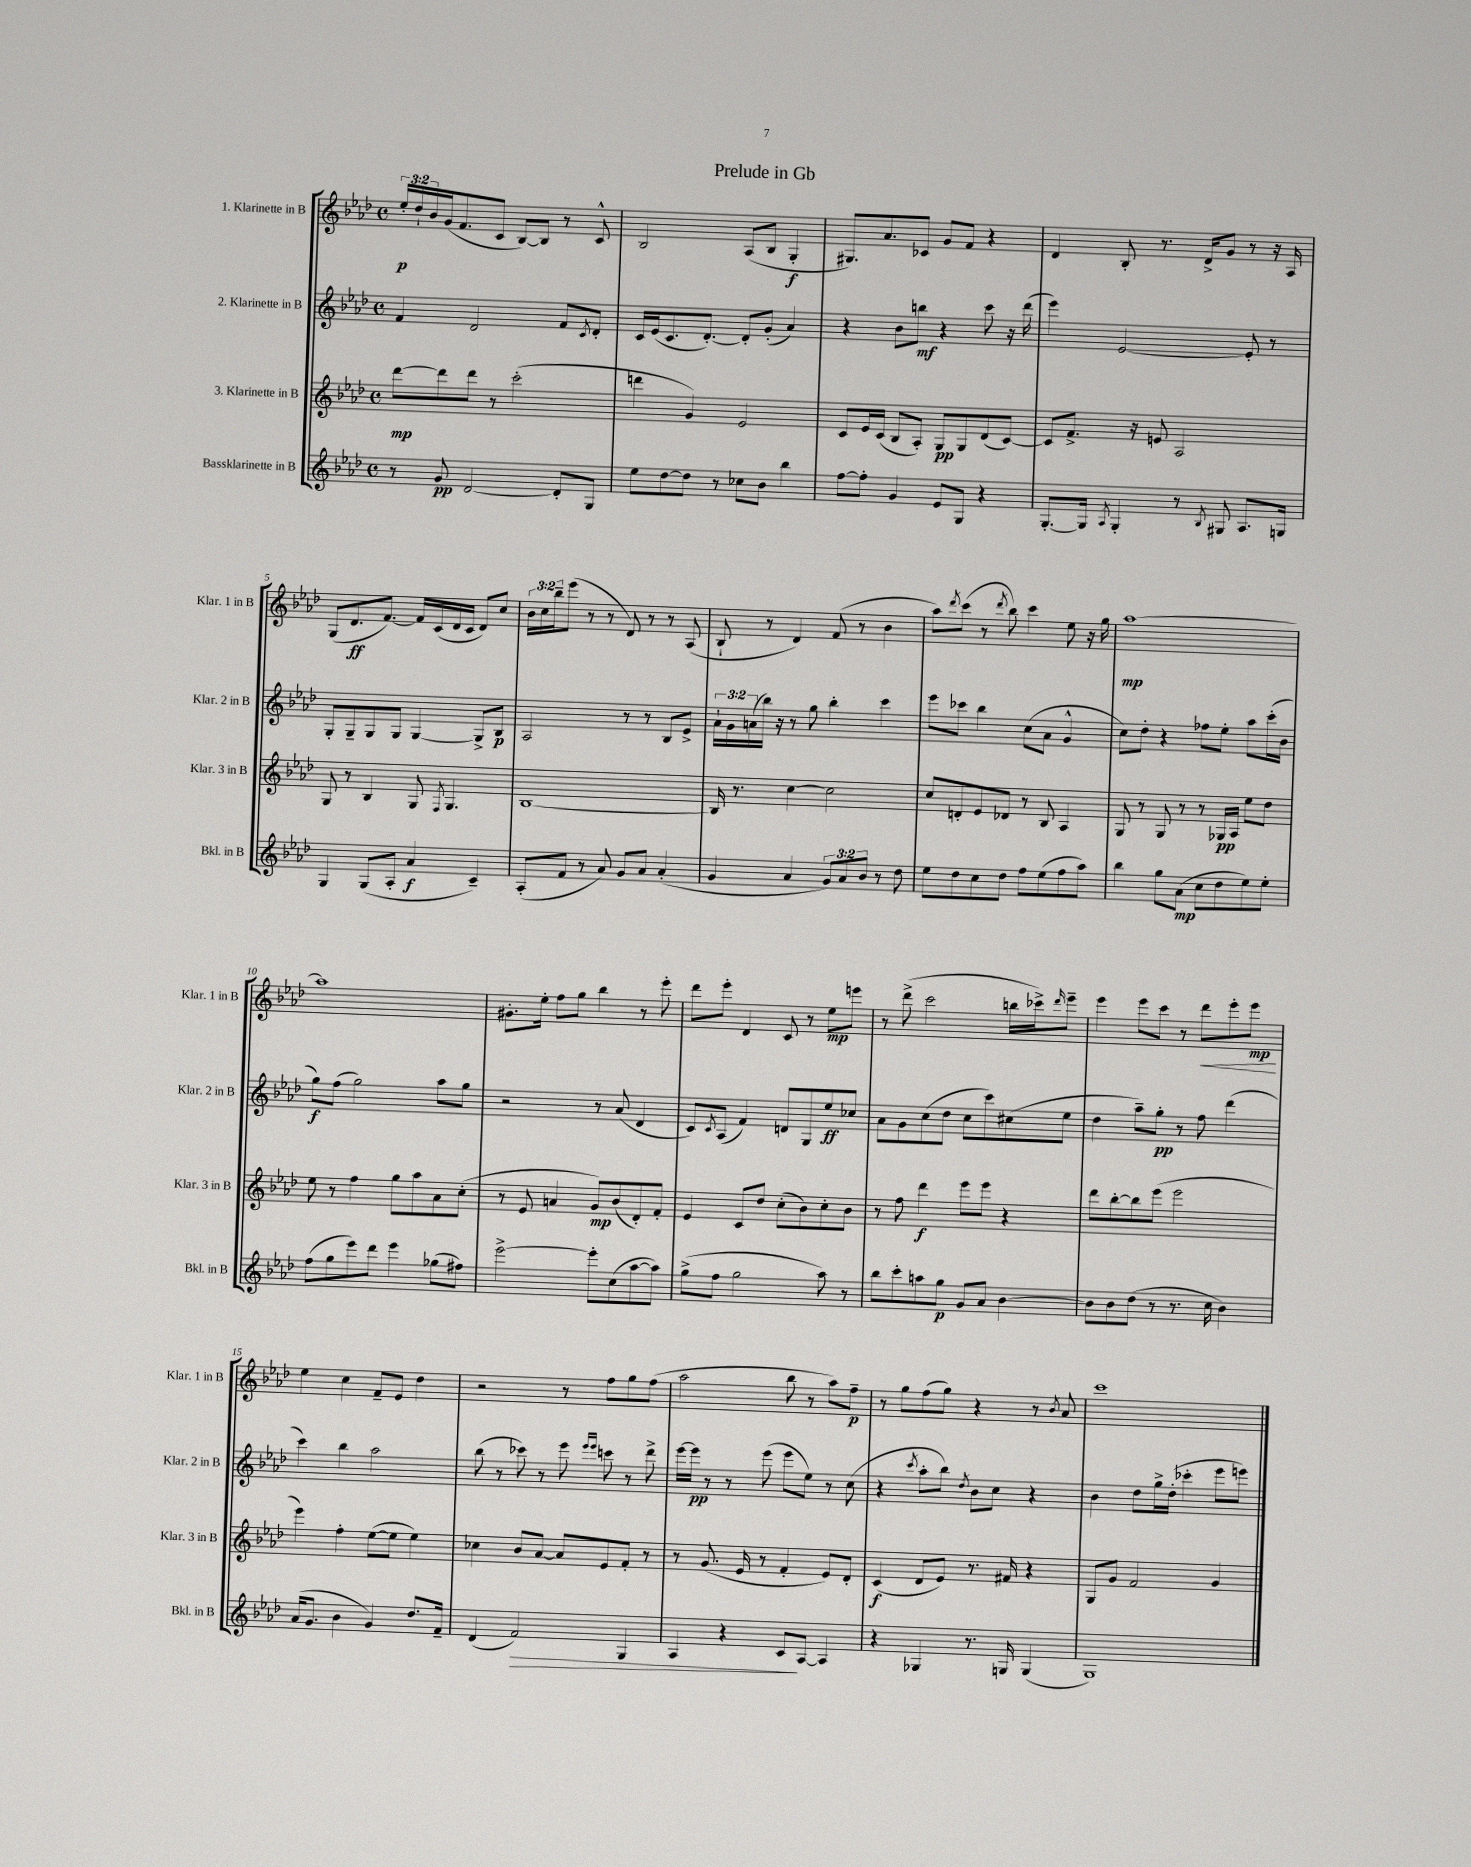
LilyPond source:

\header { title = "Prelude in Gb" }
<<
\new StaffGroup <<
\new Staff = "s0" \with { instrumentName = "1. Klarinette in B" shortInstrumentName = "Klar. 1 in B" } {
    \clef treble \key aes \major \defaultTimeSignature \time 4/4 \override Staff.TupletNumber.text = #tuplet-number::calc-fraction-text
    \tuplet 3/2 { ees''16-.\p des''16-! bes'16 } g'16( f'8. c'8 bes8~) bes8 r8 c'8-^ |
    bes2 aes8( bes8 g4-.\f |
    gis8.) aes'8. ces'8 g'8 f'8 r4 |
    des'4 bes8-. r8. des'16-> g'8 r8 r16 aes16 |
    g8( des'8.\ff f'8.~) f'16 c'16( des'16 c'16 des'8) c''8 |
    \tuplet 3/2 { bes'16 c''16 bes''16-- } ees'''8( r8 r8 des'8) r8 r8 aes8( |
    bes8-! r8 des'4) f'8( r8 bes'4 |
    aes''8) \acciaccatura { des'''8 } c'''8( r8 \acciaccatura { des'''8 } bes''8) c'''4 ees''8 r16 g''16 |
    aes''1~\mp |
    aes''1 |
    gis'8.-. ees''16-. f''8 g''8 bes''4 r8 ees'''8-. |
    des'''8 ees'''8-. des'4 c'8 r8 ees''8\mp e'''8 |
    r8 des'''8->( c'''2 b''16 ces'''16->) \grace { des'''16 } ees'''8-- |
    ees'''4 ees'''8 c'''8 r8 des'''8\< ees'''8-. ees'''8\mp\! |
    ees''4 c''4 f'8-- ees'8 des''4 |
    r2 r8 f''8 g''8 f''8( |
    aes''2 bes''8 r8 aes''8) f''8--\p |
    r8 g''8 f''8( g''8) r4 r8 \acciaccatura { bes'8 } aes'8 |
    c'''1 \bar "|." |
}
\new Staff = "s1" \with { instrumentName = "2. Klarinette in B" shortInstrumentName = "Klar. 2 in B" } {
    \clef treble \key aes \major \defaultTimeSignature \time 4/4 \override Staff.TupletNumber.text = #tuplet-number::calc-fraction-text
    f'4 des'2 f'8 \acciaccatura { c'8 } des'8-. |
    c'16 ees'16( c'8. des'8.~-.) des'8-. g'8-.( aes'4) |
    r4 bes'8 b''8\mf r4 c'''8 r16 des'''16( |
    ees'''4) ees'2~ ees'8-. r8 |
    g8-. g8-- g8 g8 g4~ g8-> bes8\p |
    aes2 r8 r8 bes8 ees'8-> |
    \tuplet 3/2 { aes'16-! g'16 a'16( } bes''16) r16 r8 g''8 bes''4-. c'''4 |
    ees'''8 ces'''8 bes''4 c''8( aes'8 g'4-^ |
    c''8) des''8-. r4 fes''8 ees''8-. aes''8 c'''16-.( bes'16 |
    g''8\f) f''8( g''2) aes''8 g''8 |
    r2 r8 aes'8( des'4 |
    c'8) \acciaccatura { c'8 } aes8( f'4) d'8 g8 ees''8\ff ces''8 |
    aes'8 g'8 c''8( des''8 c''8 c'''8) cis''8( ees''8 |
    des''4 aes''8--) g''8-.\pp r8 f''8 des'''4( |
    c'''4) bes''4 aes''2 |
    bes''8( r8 ces'''8) r8 ees'''8 \grace { ees'''16 ees'''16 } c'''8 r8 des'''8-> |
    ees'''16~ ees'''16\pp r8 r8 ees'''8( ees'''8 ees''8) r8 c''8( |
    r4 \acciaccatura { c'''8 } aes''8-. bes''8) \acciaccatura { des''8 } bes'8 c''8 r4 |
    bes'4 des''8 g''16-> des''16-.( ces'''4-. ees'''8 e'''8) \bar "|." |
}
\new Staff = "s2" \with { instrumentName = "3. Klarinette in B" shortInstrumentName = "Klar. 3 in B" } {
    \clef treble \key aes \major \defaultTimeSignature \time 4/4
    des'''8~\mp des'''8 des'''8 r8 c'''2-.( |
    d'''4 g'4) ees'2 |
    c'8 ees'16 c'16( bes8 aes8-.) g8\pp g8 des'8( c'8~) |
    c'8 f'8.-> r16 e'8 aes2 |
    g8 r8 bes4 g8 \acciaccatura { f8 } g4. |
    bes1~ |
    bes16 r8. c''4~ c''2 |
    c''8 d'8-. ees'8 des'8 r8 bes8 aes4 |
    g8 r8 g8 r8 r8 ges16\pp aes16 ees''8 des''8 |
    ees''8 r8 f''4 g''8 aes''8 aes'8 c''8-.( |
    r8 ees'8 a'4 g'8\mp) bes'8( des'8-.) f'8-. |
    ees'4 c'8 des''8 c''8-.( bes'8) c''8-. bes'8 |
    r8 f''8 des'''4\f ees'''8 ees'''8 r4 |
    des'''8 bes''8~-. bes''8 ees'''8( ees'''2 |
    ees'''4) f''4-. ees''8~( ees''8 ees''4) |
    ces''4 bes'8 aes'8~ aes'8 ees'8 f'8-. r8 |
    r8 g'8.( ees'16 r8 f'4-. ees'8) des'8-. |
    c'4\f( des'8 ees'8) r8. fis'16 r4 |
    g8 g'8 f'2 g'4 \bar "|." |
}
\new Staff = "s3" \with { instrumentName = "Bassklarinette in B" shortInstrumentName = "Bkl. in B" } {
    \clef treble \key aes \major \defaultTimeSignature \time 4/4 \override Staff.TupletNumber.text = #tuplet-number::calc-fraction-text
    r8 g'8\pp des'2~ des'8-. g8 |
    ees''8 des''8~ des''8 r8 ces''8 bes'8 bes''4 |
    f''8~ f''8-. g'4 ees'8 g8 r4 |
    g8.~-. g16 \acciaccatura { aes8 } g4-. r8 \acciaccatura { bes8 } gis8 aes8. g16 |
    g4 g8( aes8-. aes'4\f c'4--) |
    aes8-.( f'8 r8 aes'8) g'8 aes'8 aes'4-.( |
    g'4 aes'4 \tuplet 3/2 { g'8) aes'8 bes'8 } r8 des''8 |
    ees''8 des''8 c''8 des''8 f''8 ees''8( f''8 aes''8) |
    bes''4 g''8 aes'8\mp( c''8 des''8 ees''8) ees''8-. |
    f''8( g''8 ees'''8) des'''8 ees'''4 ges''8( fis''8) |
    ees'''2~-> ees'''8-. c''8( aes''8~ aes''8) |
    g''8->( f''8 g''2 aes''8) r8 |
    bes''8 c'''8-. a''8 g''8\p g'8 aes'8 bes'4~ |
    bes'8 bes'8 des''8( r8 r8. c''16 bes'4) |
    aes'16( g'8. bes'4 g'4) des''8. f'16-- |
    des'4( f'2\>) g4 |
    aes4 r4 c'8\! aes8~ aes4 |
    r4 ges4 r8. g16 g4( |
    g1) \bar "|." |
}
>>
>>
